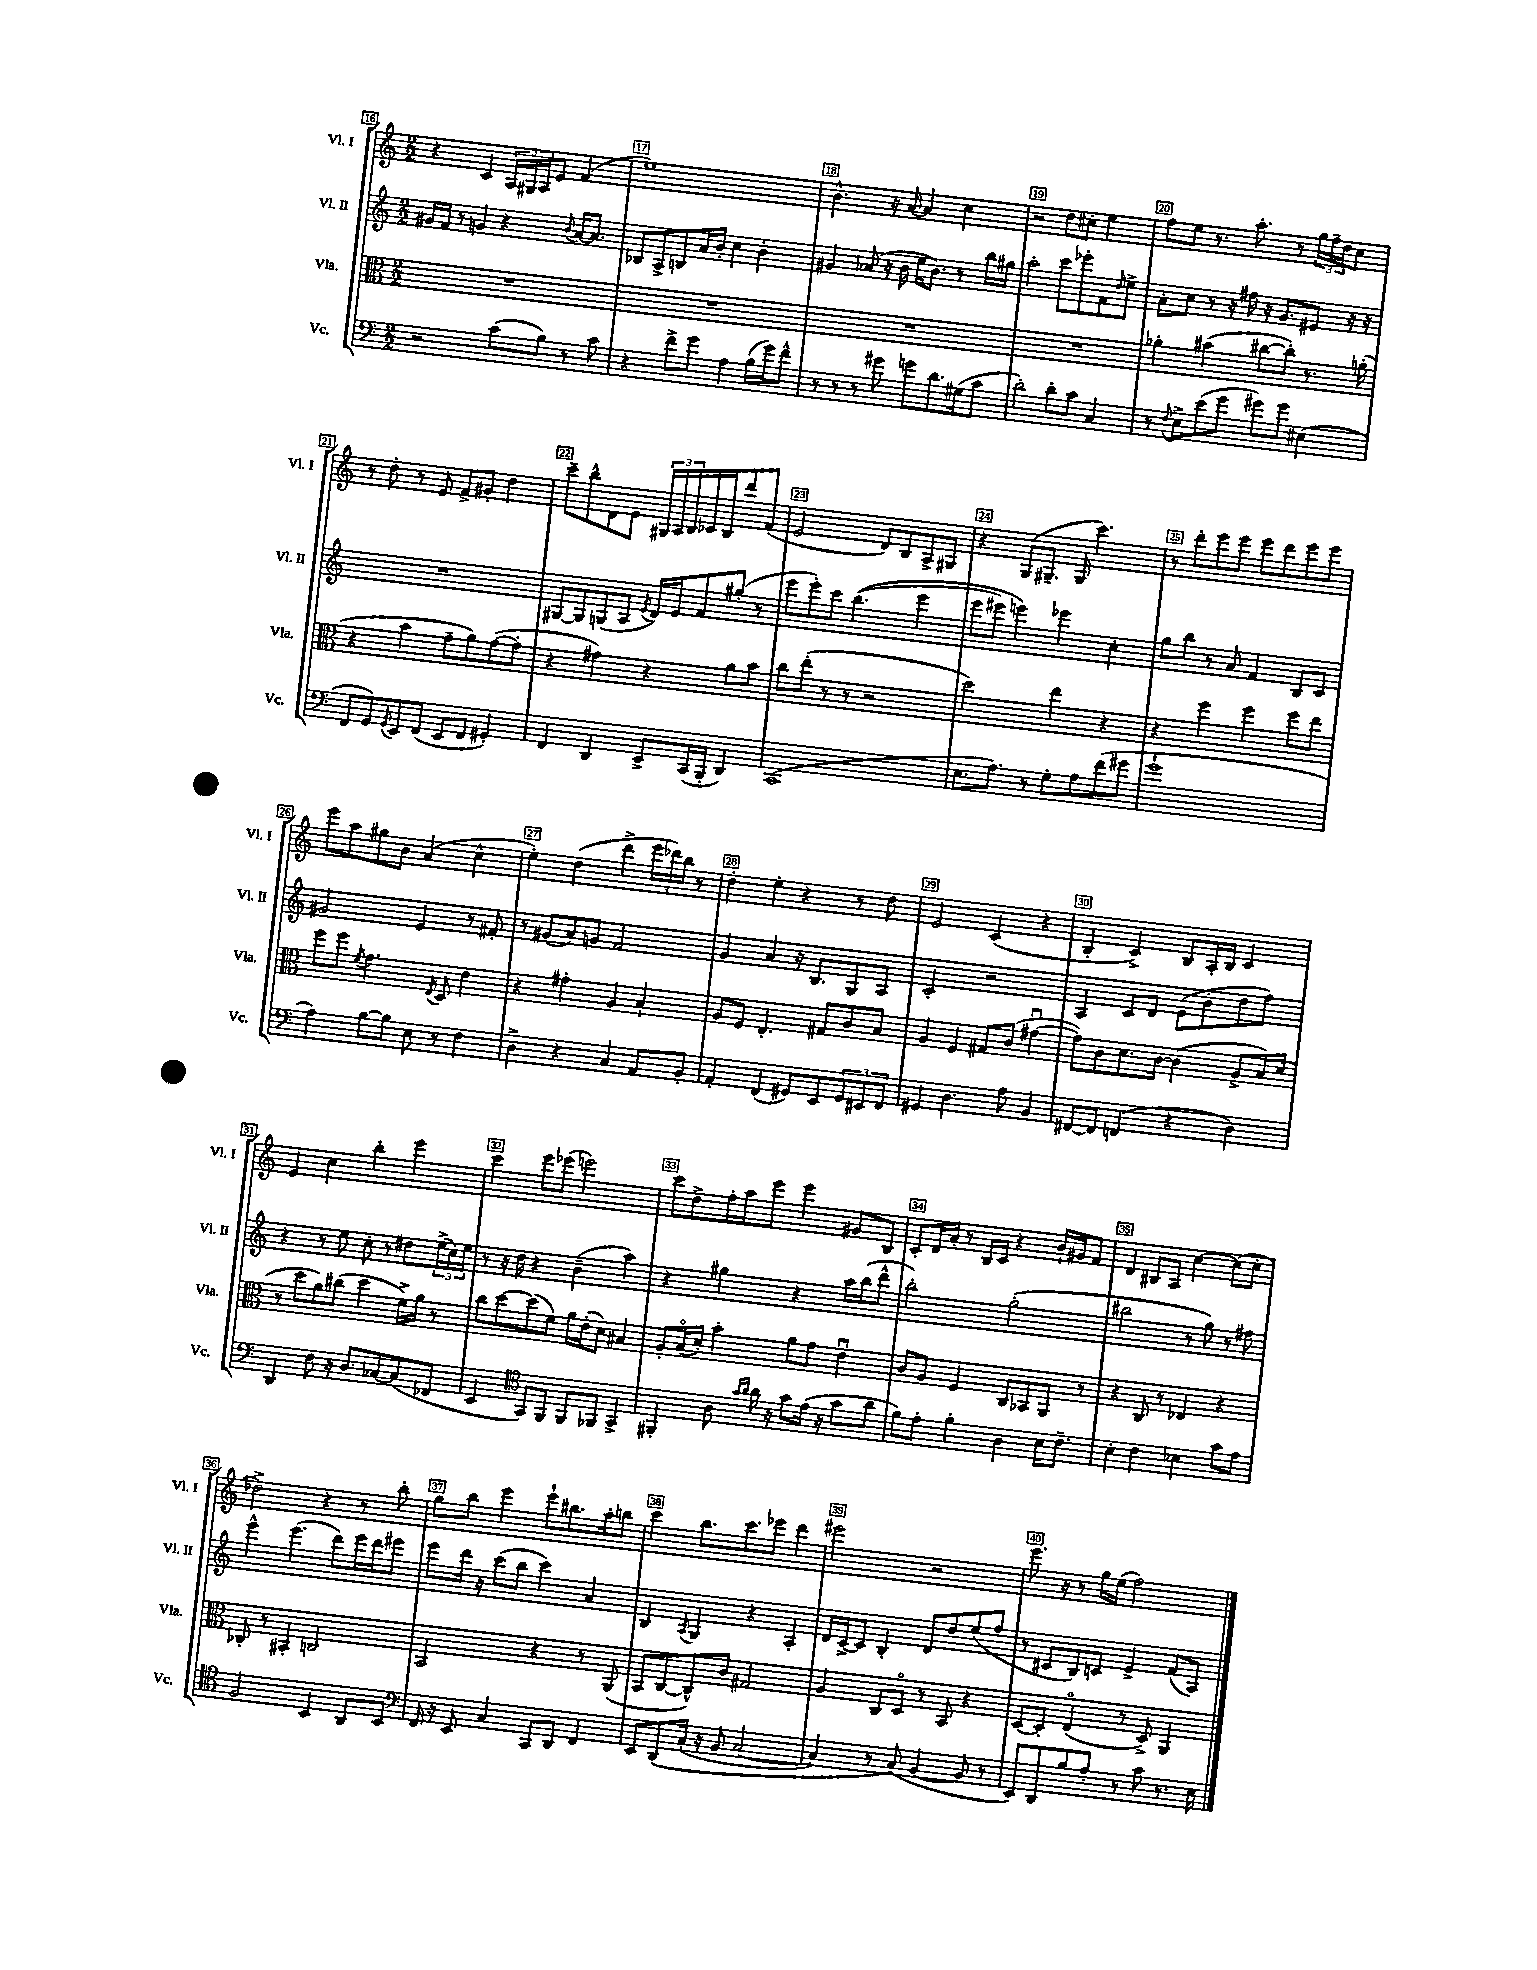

**kern	**kern	**kern	**kern
*staff4	*staff3	*staff2	*staff1
*clefF4	*clefC3	*clefG2	*clefG2
*k[]	*k[]	*k[]	*k[]
*M2/2	*M2/2	*M2/2	*M2/2
2r	1r	16g#/LL	4r
.	.	16f/JJ	.
.	.	8r	.
.	.	4g/	4c/
(8c\L	.	4r	24A/LL
.	.	.	24G#/
.	.	.	24A/J
8B\J)	.	.	8e/J
.	.	8qqb/	.
8r	.	[16a/LK	(4f/
.	.	8.a/]J	.
8c\	.	.	.
=	=	=	=
4r	1r	8B-/L	1ee)
.	.	8A^/	.
8f^\L	.	8B/	.
8g\J	.	16a/L	.
.	.	16b'/JJ	.
4A\	.	4cc\	.
(16B\LL	.	4b'\	.
16g\J)	.	.	.
8f^^\J	.	.	.
=	=	=	=
8r	1r	4g#/	4.b^^\
8r	.	.	.
8r	.	(8a-/	.
8g#\	.	16r	16r
.	.	16b\	[16a/
8g\L	.	16ee\LK	4a/]
.	.	8.b\J)	.
8.d\	.	.	.
.	.	8r	4cc\
(16G#\k	.	.	.
8c\J	.	16bb\LL	.
.	.	16gg#\JJ	.
=	=	=	=
2d'\)	1r	2aa'\	2r
8d'\L	.	8ccc\L	8dd\L
8c\J	.	8eee-'\	8cc#'\J
4C/	.	8f\	4ee\
.	.	16qqdd/	.
.	.	8ee^\J	.
=	=	=	=
8r	4a-'\	8a'\L	8ff\L
8qqF/	.	.	.
8E^\L	.	8cc\J	8ee\J
(8e\	(4b#\	8r	8.r
8g\J	.	16r	.
.	.	16ff#\	8.aa'\
8g#\L)	[8cc#\L	16r	.
.	.	8.g/L	.
8g#\J	8cc#'\]J)	.	8r
(4E#\	8.r	8e#/J	24gg\LL
.	.	.	24ff~\
.	.	.	24dd\J
.	.	16r	8cc\J
.	(16a'\	16r	.
=	=	=	=
8FF/L	4r	1r	8r
8GG/)	.	.	8dd'\
8qGG/	.	.	.
8EE/	4b\	.	8r
(8FF/J	.	.	8e/
8EE/L	8g~\L	.	8f^/L
8FF/J	8a\)	.	8g#'/J
4GG#'/)	([8g\	.	4dd\
.	8g'\]J	.	.
=	=	=	=
4FF/	4r	[8G#/L	8ccc~\L
.	.	8G#/]	8bb^^\
4DD/	4g#\)	(8G/	8d\
.	.	8A/J	8e\J
.	.	8qe/	.
8EE^/L	4r	16d/LL)	24G#/LL
.	.	.	24A/
.	.	16e/J	.
.	.	.	24B/
(16CC/L	.	8f/	16c-/
16BBB'/JJ	.	.	16B/J
4DD/)	8a\L	(8gg#'/J	8ddd/
.	8b\J	8r	(8f/J
=	=	=	=
(1CC	8cc\L	8eee\L	2e/
.	(8ee'\J	8eee'\)	.
.	8r	8ccc\J	.
.	8r	&((4.bb\	.
.	2r	.	8d/L)
.	.	.	8B/
.	.	4eee\	8A^/
.	.	.	8G#/J
=	=	=	=
8.E\L	2dd\)	8eee\L	4r
.	.	8eee#\J)	.
8.A\J)	.	.	.
.	.	4eee\&)	(8G/L
8r	.	.	8.G#~/J
8G'\L	4ee\	4eee-\	.
.	.	.	16G#/
8A\	.	.	4.ccc\)
(8f\	4r	4cc'\	.
8g#\J	.	.	.
=	=	=	=
1g`	4r	8gg\L	8r
.	.	8bb\J	8ddd'\L
.	4ff\	8r	8eee\
.	.	8a/	8eee\J
.	4ff\	4f/	8eee\L
.	.	.	8ddd\
.	8ff\L	8B/L	8eee\
.	8ee\J	8c/J	8eee\J
=	=	=	=
4A\)	8ff\L	2g#/	8eee\L
.	8ff\J	.	8aa\
.	8qf/	.	.
[8B\L	4.g\	.	8gg#\
8B\]J	.	.	8b\J
8E\	.	4e/	(4a/
.	8qE/	.	.
8r	8D/	.	.
4F\	4e\	8r	4cc^^\
.	.	8f#'/	.
=	=	=	=
4D^\	4r	8r	4ee'\)
.	.	(8g#/L	.
4r	4g#'\	8a/)	(4dd\
.	.	8g/J	.
4C/	4A/	2f/	4ddd^\
8AA/L	4B`/	.	24eee\LL
.	.	.	24ddd-\)
.	.	.	24bb\JJ
8BB'/J	.	.	8r
=	=	=	=
4AA'/	8A/L	4g/	4dd'\
.	8F/J	.	.
(4FF/	4.E'/	4a/	4ee'\
8GG#/L)	.	16r	4r
.	.	8.B/L	.
8EE/	8G#/L	.	.
12GG#/	8c/	8G/	8r
12EE#/	.	.	.
.	8B/J	8A/J	8dd\
12FF/J	.	.	.
=	=	=	=
4GG#/	4A/	2c'/	2e/
4.D\	4F/	.	.
.	8G#/L	2r	(4c/
8A\	(8c/J	.	.
4BB/	[4g#u\	.	4r
=	=	=	=
[8FF#/L	8g#\]L)	4A/	4B'/
8FF#/]J	8c\	.	.
(4FF/	8.d\	8c/L	4c^/)
.	.	8d/J	.
.	[16c\Jk	.	.
4r	(4c\]	(8e\L	8B/L
.	.	8b'\	16A'/L
.	.	.	16B/JJ
4D\)	8A^/L	8dd\	4c/
.	16B/L)	8ff\J)	.
.	(16d/JJ	.	.
=	=	=	=
4DD/	8r	4r	4e/
.	8dd\L	.	.
8F\	8a\)	8r	4cc\
16r	(8cc#\J	8ee\	.
8.D/L	.	.	.
.	4dd\	8cc'\	4bb'\
[8C-/	.	8r	.
(8C-/]	16f^\LL)	8dd#\L	4eee\
.	16a\JJ	.	.
8FF-/J	8r	(24ee^\L	.
.	.	24cc\)	.
.	.	24ee\JJ	.
=	=	=	=
4EE/	8cc\L	8r	4ccc\
.	[8dd\	16r	.
.	.	16dd\	.
*clefC4	*	*	*
8GG/L)	(8dd\]	4r	8eee\L
8FF/J	8f\J)	.	(8eee-\J
8FF/L	16a\LL	(4b~\	2eee\)
.	(16e'\J	.	.
8FF-/J	8d\J)	.	.
4GG^/	4B#/	4aa\)	.
=	=	=	=
4FF#'/	8A'/L	4r	8ccc\L
.	(16Bo/L	.	8dd^\
.	16d'/JJ)	.	.
8A\	4b'\	4gg#\	16ff'\L
.	.	.	16aa\J
16qqg/LL	.	.	.
16qqa/JJ	.	.	.
16a\	.	.	8eee\J
16r	.	.	.
8g\L	8a\L	4r	4eee\
(16e\Jk	8g\J	.	.
16r	.	.	.
8g\L	4eu\	16aa\LL	8g#/L
.	.	(16bb\J	.
8a\J	.	8ddd^^\J	8B/J
=	=	=	=
8f\L)	8c/L	2bb'\)	8c'/L
8e'\J	8A/J	.	16d/L
.	.	.	16a'/JJ
4f'\	4F/	.	8r
.	.	.	16B/LL
.	.	.	16c/JJ
4A\	8C/L	(2gg'\	4r
.	8BB-/	.	.
16B\LK	8AA/J	.	16b`/LL
8.c~\J	.	.	16g#/J
.	8r	.	8f/J
=	=	=	=
4B'\	4r	2bb#\	4d/
4c\	8C/	.	8B#/L
.	8r	.	8A/J
4B-\	4E-/	8r	[4cc\
.	.	8gg\)	.
8g\L	4r	8r	(8cc\]L
8e\J	.	8ff#\	8cc'\J
=	=	=	=
2F/	8C-'/	4eee^^\	2dd-^\)
.	8r	.	.
.	4BB#'/	(4.eee\	.
4BB/	2C/	.	4r
.	.	8ddd\L)	.
8AA/L	.	16eee\L	8r
.	.	16ddd\J	.
8BB/J	.	8eee#\J	8bb'\
=	=	=	=
*clefF4	*	*	*
16FF/	2BB/	8eee\L	8gg\L
16r	.	.	.
8EE/	.	16ddd\Jk	8bb\J
.	.	16r	.
4C/	.	(8ccc\L	4eee\
.	.	8bb\J	.
8CC/L	4r	4ccc\)	8eee`\L
8DD/J	.	.	8.bb#\
4FF/	8r	4a/	.
.	.	.	16aa'\k
.	(8AA/	.	8bb\J
=	=	=	=
8EE/L	8BB/L	4B/	4ccc\
&(8DD/	[8C/	.	.
.	.	8qA/	.
(16C'/Jk	8C^^/])	4G/	8.bb\L
16r	.	.	.
8BB/	8c/J	.	.
.	.	.	8.ccc\
[2C/	2G#/	4r	.
.	.	.	8eee-\J
.	.	4A'/	4ddd\
=	=	=	=
4C/])	4A/	16d/LL	2eee#\
.	.	[16c^/J	.
.	.	8c/]J	.
8r	8C/L	4B'/	.
(8C/&)	8Do/J	.	.
[4BB/	8r	8d/L	2r
.	8BB/	8dd/	.
8BB/]	4r	(8ee/	.
8r	.	8ff/J	.
=	=	=	=
8EE/L)	[8D/L	8r	8.eee\
8DD/	8D'/]J	8c#/L	.
.	.	.	16r
8B/	(4Eo/	8B/)	8r
8A'/J	.	8c/J	16gg\LL
.	.	.	(16ee\JJ
8r	8r	4e^/	2ff\)
8c\	8D^/)	.	.
8.r	4AA/	(8f/L	.
.	.	8A/J)	.
16E\	.	.	.
==	==	==	==
*-	*-	*-	*-
